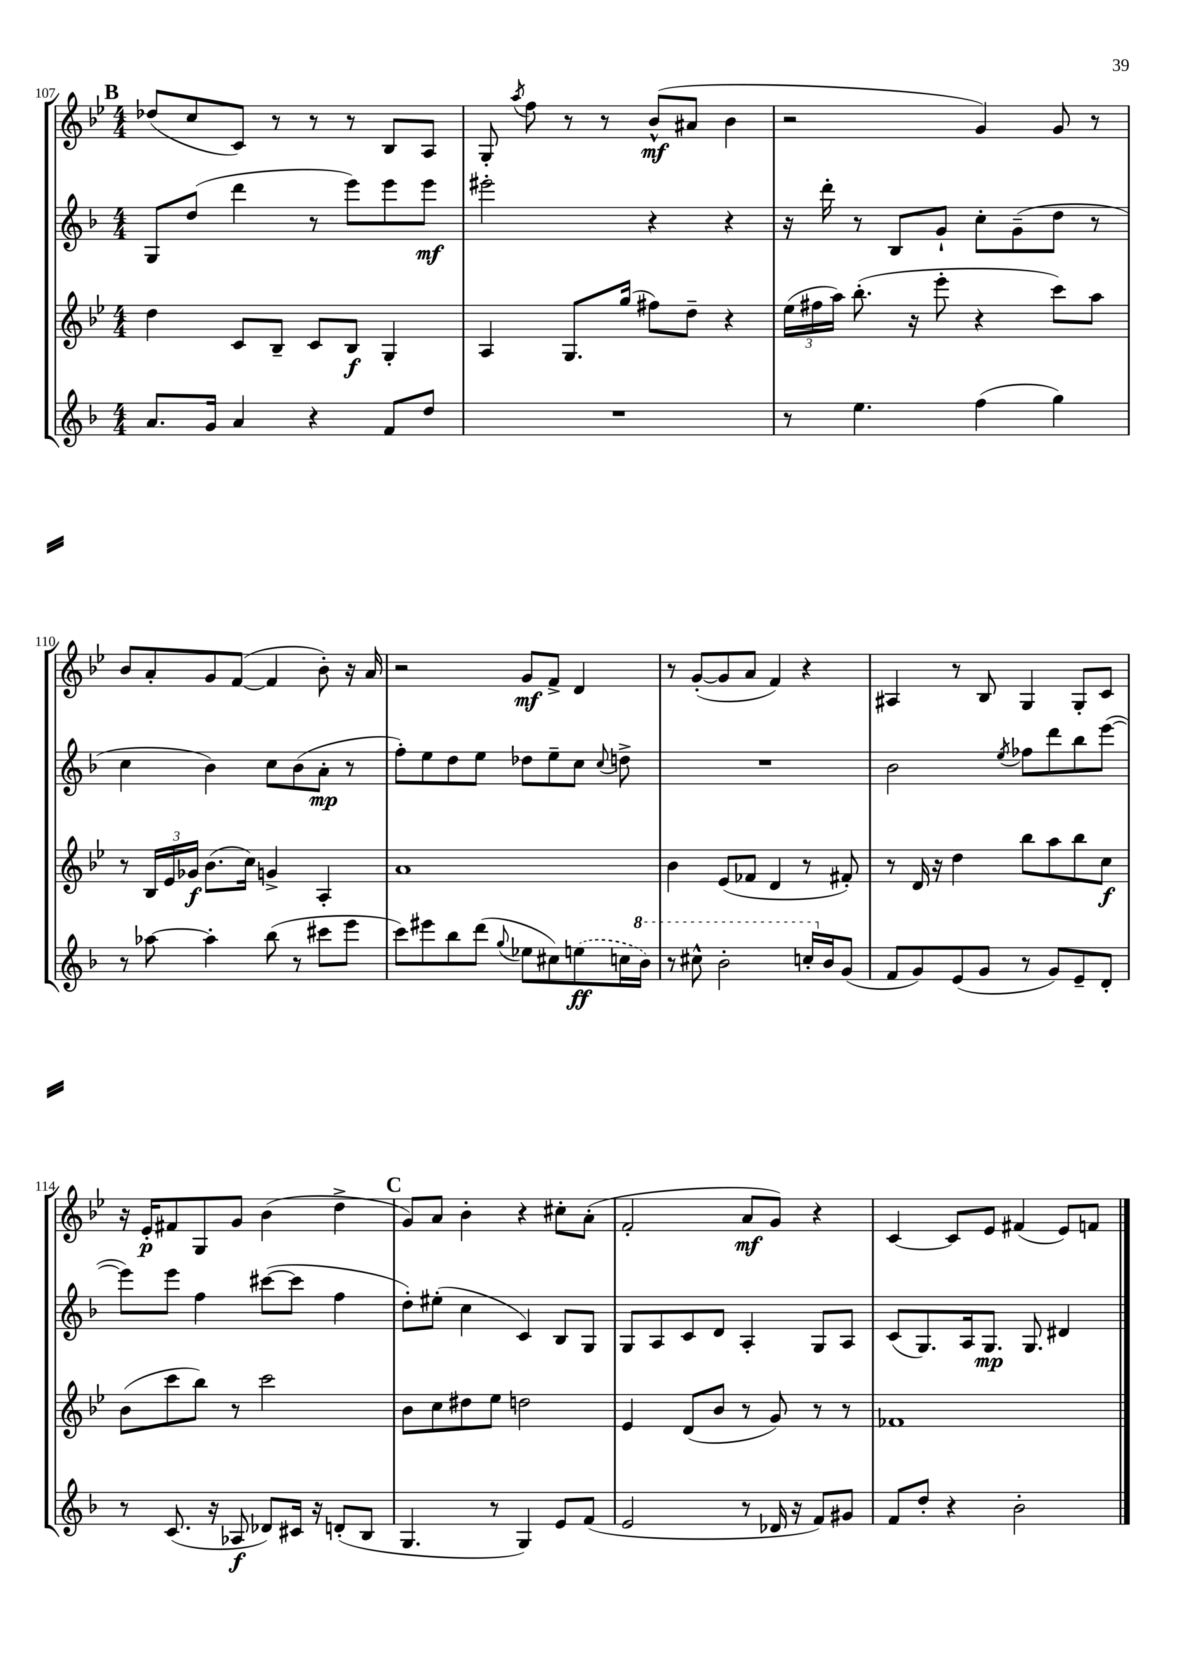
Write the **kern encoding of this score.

**kern	**kern	**kern	**kern
*staff4	*staff3	*staff2	*staff1
*clefG2	*clefG2	*clefG2	*clefG2
*k[b-]	*k[b-e-]	*k[b-]	*k[b-e-]
*M4/4	*M4/4	*M4/4	*M4/4
8.a	4dd	8G	(8dd-
.	.	(8dd	8cc
16g	.	.	.
4a	8c	4ddd	8c)
.	8B-~	.	8r
4r	8c	8r	8r
.	8B-	8eee)	8r
8f	4G'	8eee	8B-
8dd	.	8eee	8A
=	=	=	=
1r	4A	2eee#'	8G'
.	.	.	8qaa
.	.	.	8ff
.	8.G	.	8r
.	.	.	8r
.	(16gg	.	.
.	8ff#)	4r	(8b-^^
.	8dd~	.	8a#
.	4r	4r	4b-
=	=	=	=
8r	(24ee-	16r	2r
.	24ff#	.	.
.	.	16ddd'	.
.	24aa)	.	.
4.ee	(8.bb-'	8r	.
.	.	8B-	.
.	16r	.	.
.	8eee-'	8g`	.
(4ff	4r	8cc'	4g)
.	.	(8g~	.
4gg)	8ccc)	8dd	8g
.	8aa	8r	8r
=	=	=	=
8r	8r	4cc	8b-
[8aa-	24B-	.	8a'
.	24e-	.	.
.	24g-	.	.
4aa-']	(8.b-	4b-)	8g
.	.	.	([8f
.	16cc)	.	.
(8bb-	4g^	8cc	4f]
8r	.	(8b-	.
8ccc#	4A'	8a'	8b-')
8eee	.	8r	16r
.	.	.	16a
=	=	=	=
8ccc)	1a	8ff')	2r
8eee#	.	8ee	.
8bb-	.	8dd	.
(8ddd	.	8ee	.
8qqgg	.	.	.
8ee-	.	8dd-	8g
8cc#)	.	8ee~	8f^
(8ee	.	8cc	4d
.	.	8qqcc	.
16cc	.	8dd^	.
16bb-)	.	.	.
=	=	=	=
8r	4b-	1r	8r
8ccc#^^	.	.	([8g'
2bb-'	(8e-	.	8g]
.	8f-	.	8a
.	4d	.	4f)
16ccc'	8r	.	4r
16b-	.	.	.
(8g	8f#')	.	.
=	=	=	=
8f	8r	2b-	4A#
8g)	16d	.	.
.	16r	.	.
(8e	4dd	.	8r
8g	.	.	8B-
.	.	8qee	.
8r	8bb-	8ff-	4G
8g)	8aa	8ddd	.
8e~	8bb-	8bb-	8G'
8d'	8cc	([8eee	8c
=	=	=	=
8r	(8b-	8eee])	16r
.	.	.	16e-'
(8.c	8ccc	8eee	8f#
.	8bb-)	4ff	8G
16r	.	.	.
8A-	8r	.	8g
8d-)	2ccc	([8ccc#	(4b-
16c#	.	8ccc#]	.
16r	.	.	.
(8d'	.	4ff	4dd^
8B-	.	.	.
=	=	=	=
4.G	8b-	8dd')	8g)
.	8cc	(8ee#'	8a
.	8dd#	4cc	4b-'
8r	8ee-	.	.
4G)	2dd	4c)	4r
8e	.	8B-	8cc#'
(8f	.	8G	(8a'
=	=	=	=
2e	4e-	8G	2f'
.	.	8A	.
.	(8d	8c	.
.	8b-	8d	.
8r	8r	4A'	8a
16d-	8g)	.	8g)
16r	.	.	.
8f)	8r	8G	4r
8g#	8r	8A	.
=	=	=	=
8f	1f-	(8c	[4c
8dd'	.	8.G)	.
4r	.	.	8c]
.	.	16A	.
.	.	8.G	8e-
2b-'	.	.	(4f#
.	.	8.G	.
.	.	4d#	8e-)
.	.	.	8f
==	==	==	==
*-	*-	*-	*-
